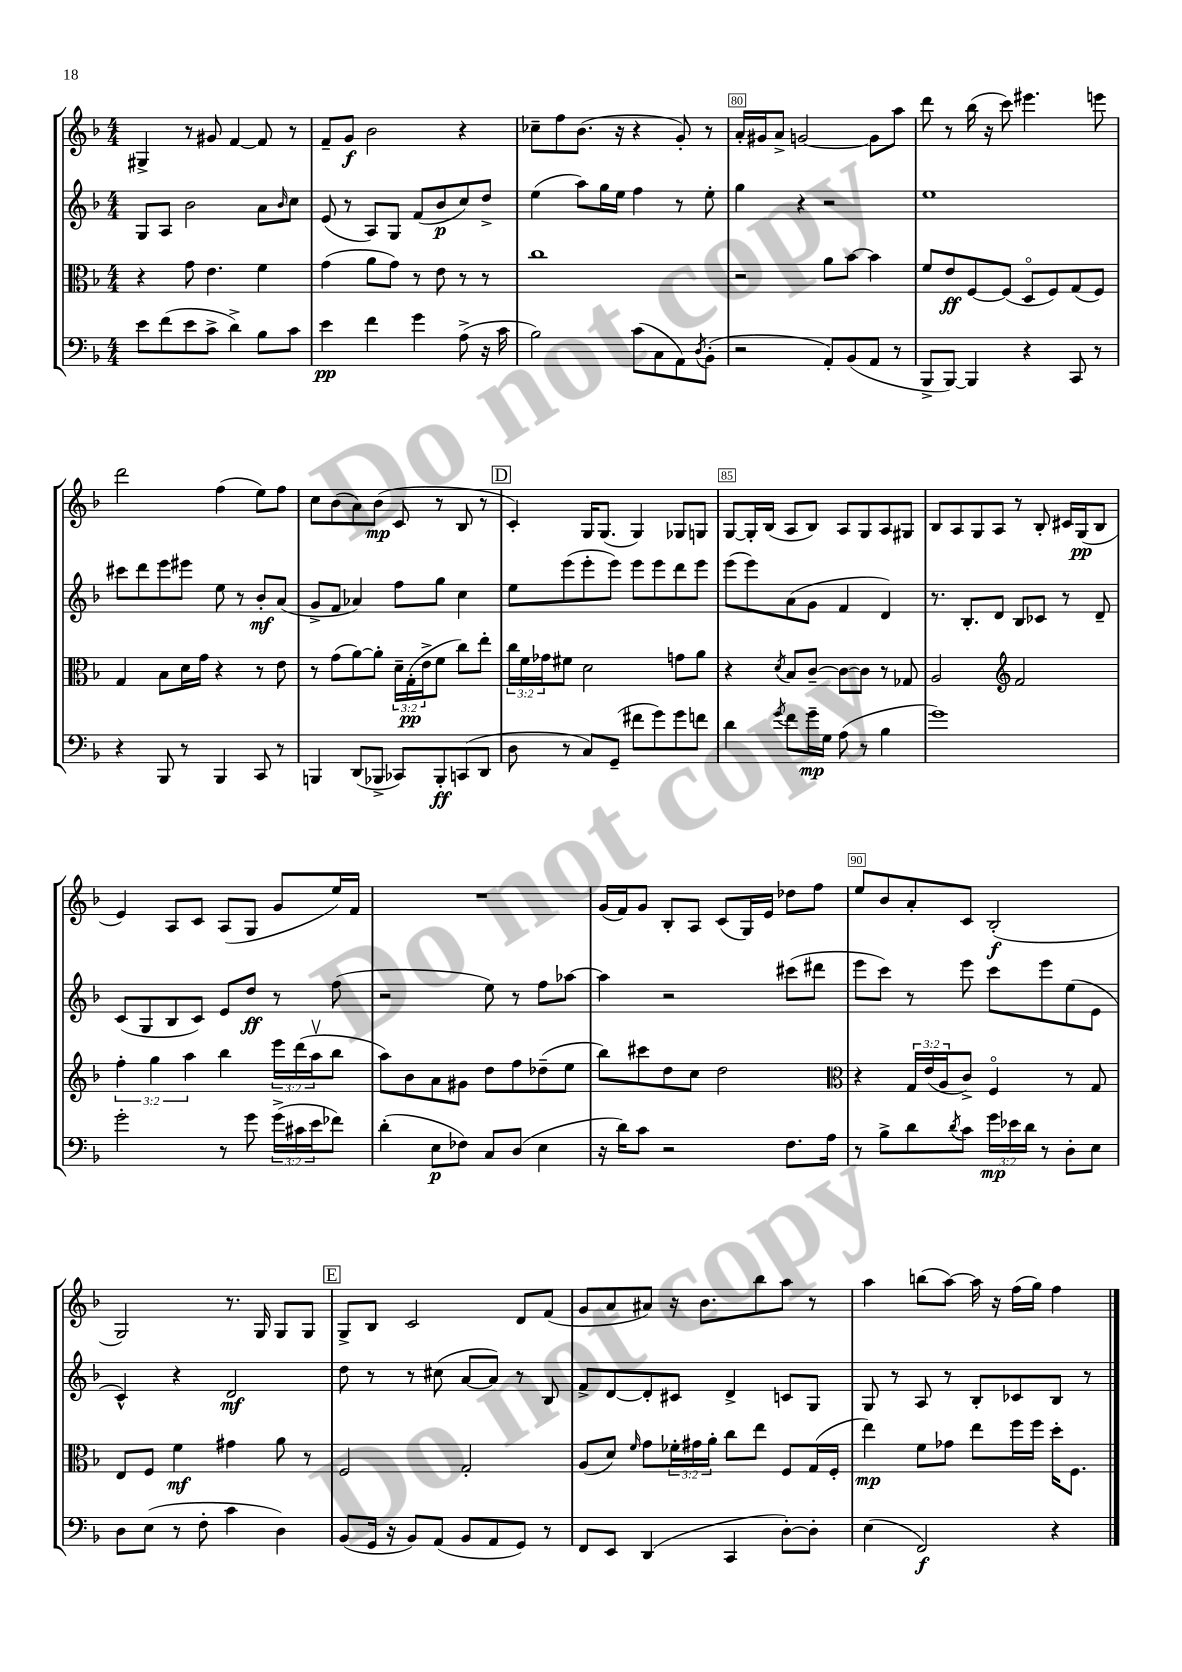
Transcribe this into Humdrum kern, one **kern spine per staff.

**kern	**kern	**kern	**kern
*staff4	*staff3	*staff2	*staff1
*clefF4	*clefC3	*clefG2	*clefG2
*k[b-]	*k[b-]	*k[b-]	*k[b-]
*M4/4	*M4/4	*M4/4	*M4/4
8e	4r	8G	4G#^
(8f	.	8A	.
8e	8g	2b-	8r
8c^	4.e	.	8g#
4d^)	.	.	[4f
8B-	4f	8a	8f]
.	.	16qqb-	.
8c	.	8cc	8r
=	=	=	=
4e	(4g	(8e	8f~
.	.	8r	8g
4f	8a	8A)	2b-
.	8g)	8G	.
4g	8r	(8f	.
.	8e	8b-	.
(8A^	8r	8cc)	4r
16r	8r	8dd^	.
16c	.	.	.
=	=	=	=
2B-)	1cc	(4ee	8cc-~
.	.	.	8ff
.	.	8aa)	(8.b-
.	.	16gg	.
.	.	16ee	16r
(8c	.	4ff	4r
8C	.	.	.
8AA)	.	8r	8g')
8qD	.	.	.
(8BB-'	.	8ee'	8r
=	=	=	=
2r	2r	4gg	16a'
.	.	.	16g#
.	.	.	8a^
.	.	4r	[2g
8AA')	8a	2r	.
(8BB-	[8b-	.	.
8AA	4b-]	.	8g]
8r	.	.	8aa
=	=	=	=
8BBB-^	8f	1ee	8ddd
[8BBB-)	8e	.	8r
4BBB-]	[8F	.	(16bb-
.	.	.	16r
.	(8F]	.	8ccc)
4r	8Do	.	4.eee#
.	8F)	.	.
8CC	(8G	.	.
8r	8F)	.	8eee
=	=	=	=
4r	4G	8ccc#	2ddd
.	.	8ddd	.
8BBB-	8B-	8eee	.
8r	16d	8eee#	.
.	16g	.	.
4BBB-	4r	8ee	(4ff
.	.	8r	.
8CC	8r	8b-'	8ee)
8r	8e	(8a	8ff
=	=	=	=
4BBB	8r	8g^	8cc
.	(8g	8f	(8b-
(8DD	[8a)	4a-)	8a)
8BBB-^	8a']	.	(8b-
8CC-)	24d~	8ff	8c
.	(24G'	.	.
.	24e^	.	.
8BBB-'	8f	8gg	8r
(8CC	8cc)	4cc	8B-
8DD	8ee'	.	8r
=	=	=	=
8D	24cc	8ee	4c')
.	24f	.	.
.	24g-	.	.
8r	8f#	(8eee	.
8C)	2d	8eee'	16G
.	.	.	(8.G
(8GG~	.	8eee)	.
8f#	.	8eee	4G)
8g)	.	8eee	.
8g	8g	8ddd	8G-
8f	8a	8eee	8G
=	=	=	=
4d	4r	(8eee	[8G
.	.	8eee)	16G']
.	.	.	(16B-
8qg	8qd	.	.
8f	8B-	(8a	8A
16g~	[8c~	8g	8B-)
16G	.	.	.
(8A	8c_	4f	8A
8r	8c]	.	8G
4B-	8r	4d)	8A
.	8G-	.	8G#
=	=	=	=
1g)	2A	8.r	8B-
.	.	.	8A
.	.	8.B-'	.
.	.	.	8G
.	.	8d	8A
*	*clefG2	*	*
.	2f	8B-	8r
.	.	8c-	8B-'
.	.	8r	16c#
.	.	.	(16G
.	.	8d~	8B-
=	=	=	=
2g'	6ff'	(8c	4e)
.	.	8G	.
.	6gg	.	.
.	.	8B-	8A
.	6aa	.	.
.	.	8c)	8c
8r	4bb-	8e	(8A
8g	.	8dd	8G
(24g^	24eee	8r	8g
24c#	(24ddd	.	.
24e	24aav	.	.
8f-)	8bb-	(8ff	16ee)
.	.	.	16f
=	=	=	=
(4d'	8aa)	2r	1r
.	8b-	.	.
8E	8a	.	.
8F-)	8g#	.	.
8C	8dd	8ee)	.
(8D	8ff	8r	.
4E	(8dd-~	8ff	.
.	8ee	[8aa-	.
=	=	=	=
16r	8bb-)	4aa-]	(16g
16d)	.	.	16f)
8c	8ccc#	.	8g
2r	8dd	2r	8B-'
.	8cc	.	8A
.	2dd	.	(8c
.	.	.	16G)
.	.	.	16e
8.F	.	(8ccc#	8dd-
.	.	8ddd#	8ff
16A	.	.	.
=	=	=	=
*	*clefC3	*	*
8r	4r	8eee	8ee
8B-^	.	8ccc)	8b-
8d	24G	8r	8a'
.	(24e	.	.
.	24A	.	.
8qd	.	.	.
8c	8c^)	8eee	8c
24g	4Fo	8ccc	(2B-'
24e-	.	.	.
24d	.	.	.
8r	.	8eee	.
8D'	8r	(8ee	.
8E	8G	8e	.
=	=	=	=
8D	8E	4c^^)	2G)
(8E	8F	.	.
8r	4f	4r	.
8F'	.	.	.
4c	4g#	2d	8.r
.	.	.	16G
4D)	8a	.	8G
.	8r	.	8G
=	=	=	=
(8BB-	2F	8dd	8G^
16GG	.	8r	8B-
16r	.	.	.
8BB-)	.	8r	2c
(8AA	.	(8cc#	.
8BB-	2G'	[8a	.
8AA	.	8a])	.
8GG)	.	8r	8d
8r	.	8B-	(8f
=	=	=	=
8FF	(8A	8f^	8g
8EE	8d)	[8d	8a
.	16qqf	.	.
(4DD	8g	8d']	8a#)
.	24f-'	8c#	16r
.	24g#	.	.
.	.	.	8.b-
.	24a'	.	.
4CC	8cc	4d^	.
.	8ee	.	8bb-
[8D')	8F	8c	8aa
8D']	(16G	8G	8r
.	16F'	.	.
=	=	=	=
(4E	4ee)	8G	4aa
.	.	8r	.
2FF)	8f	8A	(8bb
.	8g-	8r	[8aa)
.	8ee	8B-'	16aa]
.	.	.	16r
.	16ff	8c-	(16ff
.	16ff	.	16gg)
4r	16dd'	8B-	4ff
.	8.F	.	.
.	.	8r	.
==	==	==	==
*-	*-	*-	*-
